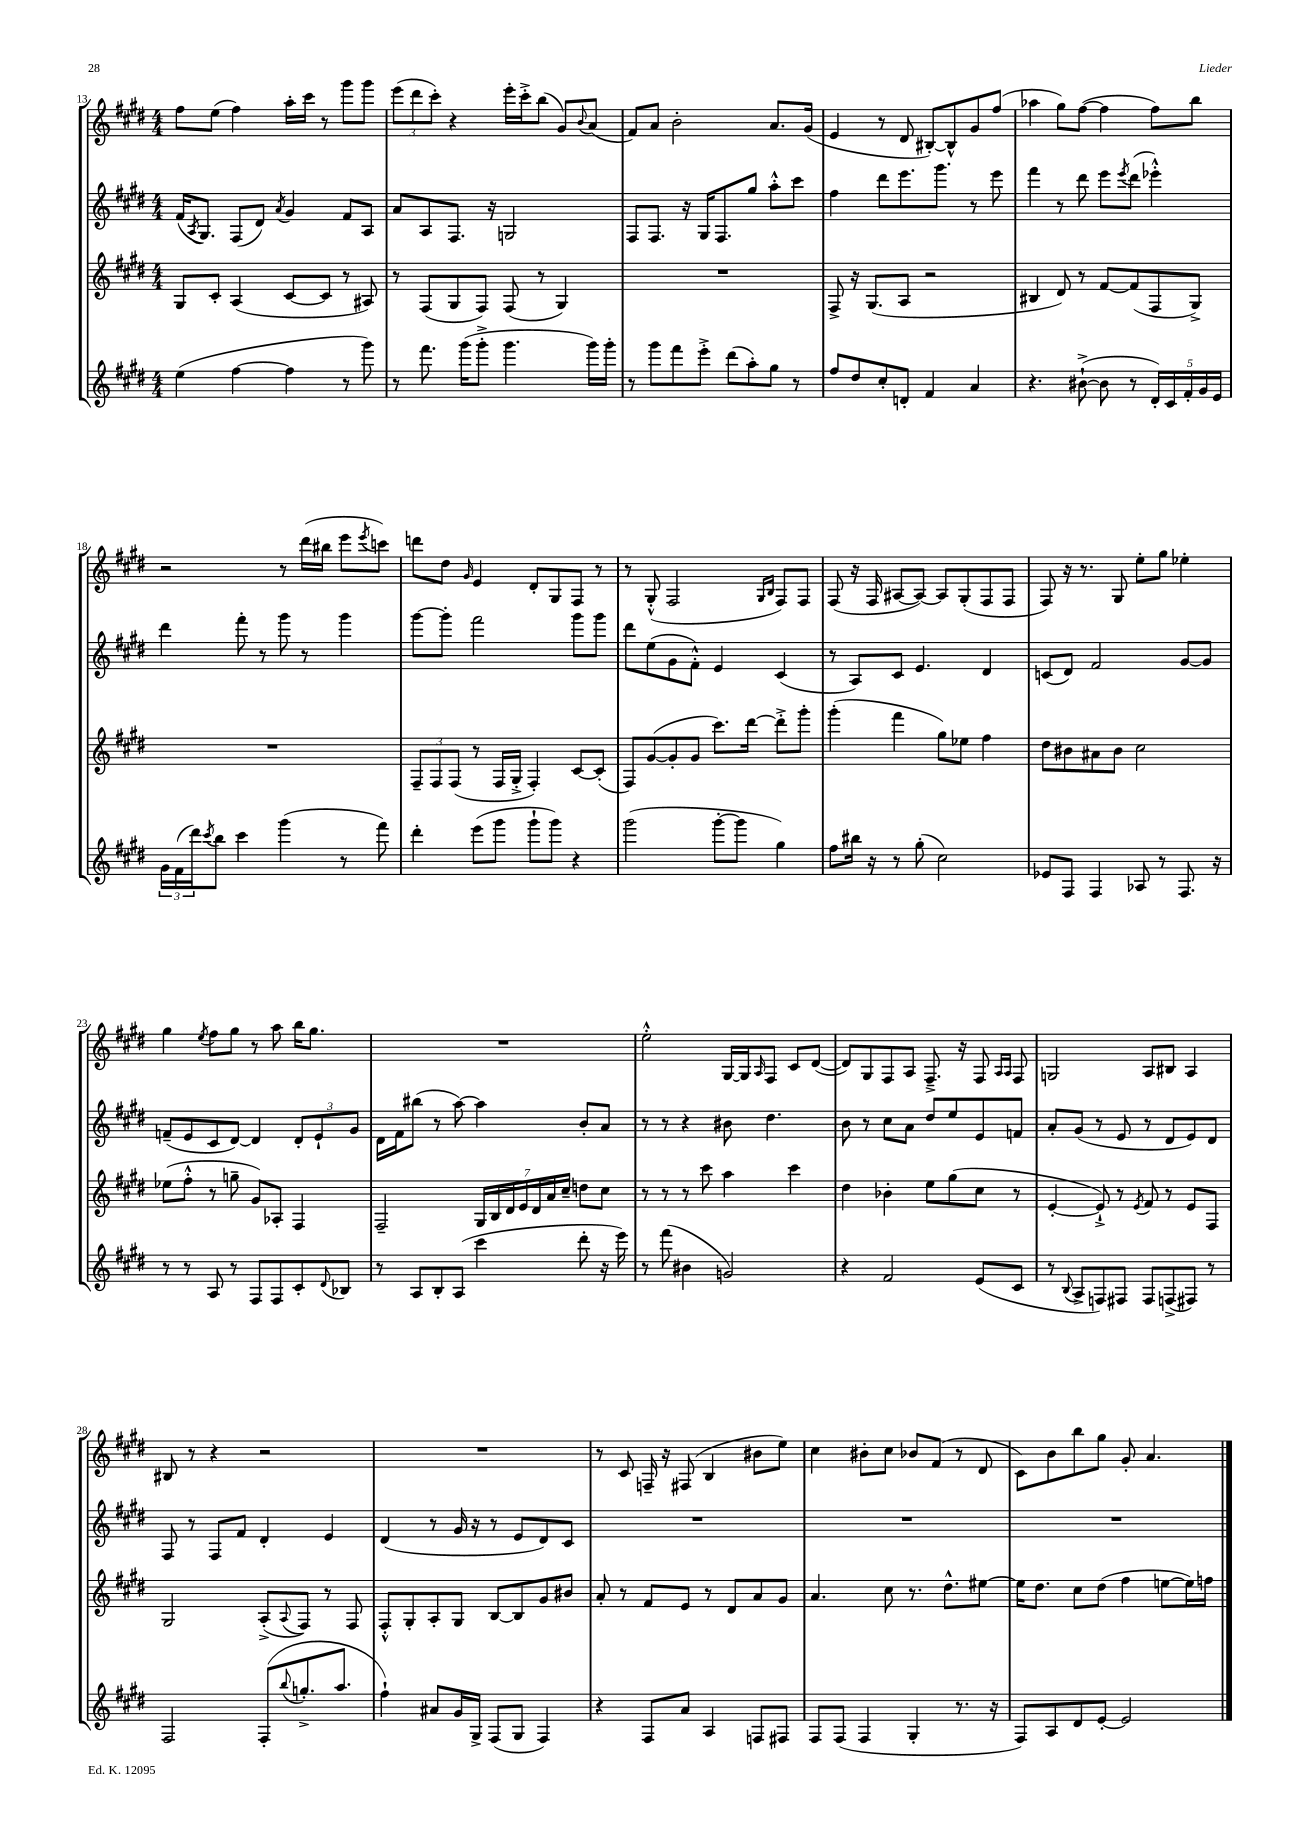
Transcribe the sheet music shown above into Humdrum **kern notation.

**kern	**kern	**kern	**kern
*part4	*part3	*part2	*part1
*staff4	*staff3	*staff2	*staff1
*clefG2	*clefG2	*clefG2	*clefG2
*k[f#c#g#d#]	*k[f#c#g#d#]	*k[f#c#g#d#]	*k[f#c#g#d#]
*M4/4	*M4/4	*M4/4	*M4/4
=13	=13	=13	=13
(4ee\	8G#/L	(16f#/KL	8ff#\L
.	.	8qA/	.
.	.	8.G#/J)	.
.	8c#'/J	.	(8ee\J
[4ff#\	(4A/	(8F#/L	4ff#\)
.	.	8d#/J)	.
.	.	8qa/	.
4ff#\]	[8c#/L	4g#/	16aa'\LL
.	.	.	16ccc#\JJ
.	8c#/J]	.	8r
8r	8r	8f#/L	8ggg#\L
8ggg#\)	8A#X/)	8A/J	8ggg#\J
=14	=14	=14	=14
8r	8r	8a/L	(12eee\L
.	.	.	12ddd#\
8.fff#\	(8F#/L	8A/	.
.	.	.	12ccc#'\J)
.	8G#/	8.F#/J	4r
(16ggg#\KL	.	.	.
8ggg#'^\J	8F#/J)	.	.
.	.	16r	.
4.ggg#\	(8F#/	2Gn/	16eee'\LL
.	.	.	16ccc#'^\J
.	8r	.	(8bb\J
.	4G#/)	.	8g#/L)
.	.	.	8qqb/
16ggg#\LL)	.	.	(8a/J
16ggg#'\JJ	.	.	.
=15	=15	=15	=15
8r	1r	8F#/L	8f#/L)
8ggg#\L	.	8.F#/J	8a/J
8fff#\	.	.	2b'\
.	.	16r	.
8eee'^\J	.	16G#/KL	.
.	.	8.F#/	.
(8ddd#\L	.	.	.
8aa'\)	.	8gg#/J	.
8gg#\J	.	8aa'^^\L	8.a/L
8r	.	8ccc#\J	.
.	.	.	(16g#/Jk
=16	=16	=16	=16
8ff#/L	8F#^/	4ff#\	4e/
8dd#/	16r	.	.
.	(8.G#/L	.	.
8cc#'/	.	8ddd#\L	8r
8dn'/J	8A/J	8.eee\	8d#/
4f#/	2r	.	[8B#X'/L)
.	.	8.ggg#\J	.
.	.	.	8B#^^/]
4a/	.	8r	8g#/
.	.	8eee\	(8ff#/J
=17	=17	=17	=17
4.r	4B#X/	4fff#\	4aa-X\
.	8d#/)	8r	8gg#\L)
([8b#X`^\	8r	8ddd#\	([8ff#\J
8b#\]	[8f#/L	8eee\L	4ff#\]
.	.	8qeee/	.
8r	(8f#/]	(8ddd#\J	.
20d#'/LL)	8F#/	4eee-X'^^\)	8ff#\L)
20c#/	.	.	.
20f#'/	.	.	.
.	8G#^/J)	.	8bb\J
20g#/	.	.	.
20e/JJ	.	.	.
!!LO:LB:g=z
=18	=18	=18	=18
24g#\LL	1r	4ddd#\	2r
(24f#\	.	.	.
24ddd#\J)	.	.	.
8qccc#/	.	.	.
8bb\J	.	.	.
4ccc#\	.	8fff#'\	.
.	.	8r	.
(4ggg#\	.	8ggg#\	8r
.	.	8r	(16ddd#\LL
.	.	.	16bb#X\JJ
8r	.	4ggg#\	8eee\L
.	.	.	8qeee/
8fff#\)	.	.	8cccn\J)
=19	=19	=19	=19
4ddd#'\	12F#~/L	[8ggg#\L	8dddn\L
.	12F#/	.	.
.	.	8ggg#'\J]	8dd#\J
.	(12F#/J	.	.
.	.	.	16qqg#/
(8eee\L	8r	2fff#\	4e/
8ggg#\J	16F#/LL	.	.
.	16G#'^/JJ	.	.
8ggg#`\L	4F#'/)	.	8d#'/L
8ggg#\J)	.	.	8G#/
4r	[8c#/L	8ggg#\L	8F#/J
.	(8c#'/J]	8ggg#\J	8r
=20	=20	=20	=20
(2ggg#\	8F#/L)	8ddd#\L	8r
.	([8g#/	(8ee\	(8G#'^^/
.	8g#'/]	8g#\	2F#/
.	8g#/J	8f#'^^\J)	.
[8ggg#'\L	8.ccc#\L)	4e/	.
8ggg#\J]	.	.	.
.	[16ddd#\Jk	.	.
.	.	.	16qqG#/LL
.	.	.	16qqB/JJ
4gg#\)	8ddd#'^\L]	(4c#/	8F#/L)
.	8ggg#'\J	.	8F#/J
=21	=21	=21	=21
8ff#\L	(4ggg#'\	8r	(8F#/
16bb#X\Jk	.	8A/L)	16r
16r	.	.	16F#/
8r	4fff#\	8c#/J	[8A#X/L
(8gg#'\	.	4.e/	8A#/J_)
2cc#\)	8gg#\L)	.	8A#/L]
.	8ee-X\J	.	(8G#'/
.	4ff#\	4d#/	8F#/
.	.	.	8F#/J
=22	=22	=22	=22
8e-X/L	8dd#\L	(8cn/L	8F#/)
8F#/J	8b#X\	8d#/J)	16r
.	.	.	8.r
4F#/	8a#X\	2f#/	.
.	8b#\J	.	8G#/
8A-X/	2cc#\	.	8ee'\L
8r	.	.	8gg#\J
8.F#/	.	[8g#/L	4ee-X'\
.	.	8g#/J]	.
16r	.	.	.
!!LO:LB:g=z
=23	=23	=23	=23
8r	(8ee-X\L	(8fn~/L	4gg#\
8r	8ff#'^^\J	8e/	.
.	.	.	8qee/
8A/	8r	8c#/	8ff#\L
8r	8ggn~\	[8d#/J)	8gg#\J
8F#/L	8g#/L)	4d#/]	8r
8F#/	8A-X'/J	.	8aa\
8c#'/	4F#/	12d#'/L	16bb\KL
.	.	.	8.gg#\J
.	.	12e`/	.
8qqd#/	.	.	.
8B-X/J	.	.	.
.	.	12g#/J	.
=24	=24	=24	=24
8r	2F#~/	16d#\LL	1r
.	.	16f#\J	.
8A/L	.	(8bb#X\J	.
8B'/	.	8r	.
(8A/J	.	[8aa\)	.
4ccc#\	28G#/LL	4aa\]	.
.	28B/	.	.
.	28d#/	.	.
.	28e/	.	.
.	28d#/	.	.
.	28a/	.	.
.	28cc#~/JJ	.	.
8ddd#'\	8ddn\L	8b'/L	.
16r	8cc#\J	8a/J	.
16eee\)	.	.	.
=25	=25	=25	=25
8r	8r	8r	2ee'^^\
(8fff#\	8r	8r	.
4b#X\	8r	4r	.
.	8ccc#\	.	.
2gn/)	4aa\	8b#X\	[16G#/LL
.	.	.	16G#/J]
.	.	.	16qqA/
.	.	4.dd#\	8F#/J
.	4ccc#\	.	8c#/L
.	.	.	([8d#/J
=26	=26	=26	=26
4r	4dd#\	8b\	8d#/L])
.	.	8r	8G#/
2f#/	4b-X'\	8cc#\L	8F#/
.	.	8a\J	8A/J
.	8ee\L	8dd#/L	8.F#~^/
.	(8gg#\	8ee/	.
.	.	.	16r
(8e/L	8cc#\J	8e/	8F#/
.	.	.	16qqA/LL
.	.	.	16qqA/JJ
8c#/J	8r	8fn/J	8F#/
=27	=27	=27	=27
8r	[4e'/	8a'/L	2Gn/
8qqB/	.	.	.
8A^/L	.	(8g#/J	.
8Fn/)	8e`^/])	8r	.
8F#X/J	8r	8e/	.
.	8qe/	.	.
8F#/L	8f#/	8r	8A/L
(8Fn^/	8r	8d#/L	8B#X/J
8F#X/J)	8e/L	8e/)	4A/
8r	8F#/J	8d#/J	.
!!LO:LB:g=z
=28	=28	=28	=28
2F#/	2G#/	8F#/	8B#X/
.	.	8r	8r
.	.	8F#/L	4r
.	.	8f#/J	.
(8F#'/L	(8A'^/L	4d#'/	2r
8qqbb/	8qqA/	.	.
8.ggn'^/	8F#/J)	.	.
.	8r	4e/	.
8.aa/J	.	.	.
.	8F#/	.	.
=29	=29	=29	=29
4ff#`\)	8F#'^^/L	(4d#/	1r
.	8G#'/	.	.
8a#X/L	8A'/	8r	.
16g#/L	8G#/J	16g#/	.
16G#^/JJ	.	16r	.
(8F#/L	[8B/L	8r	.
8G#/J	8B/]	8e/L	.
4F#/)	8g#/	8d#/)	.
.	8b#X/J	8c#/J	.
=30	=30	=30	=30
4r	8a'/	1r	8r
.	8r	.	8c#/
8F#/L	8f#/L	.	16Fn~/
.	.	.	16r
8a/J	8e/J	.	(8F#X/
4A/	8r	.	4B/
.	8d#/L	.	.
8Fn/L	8a/	.	8b#X\L
8F#X/J	8g#/J	.	8ee\J)
=31	=31	=31	=31
8F#/L	4.a/	1r	4cc#\
(8F#/J	.	.	.
4F#/	.	.	8b#X'\L
.	8cc#\	.	8cc#\J
4G#'/	8.r	.	8b-X/L
.	.	.	(8f#/J
.	8.dd#^^\L	.	.
8.r	.	.	8r
.	[8ee#X\J	.	8d#/
16r	.	.	.
=32	=32	=32	=32
8F#/L)	16ee#\KL]	1r	8c#\L)
.	8.dd#\J	.	.
8A/	.	.	8b\
8d#/	8cc#\L	.	8bb\
[8e'/J	(8dd#\J	.	8gg#\J
2e/]	4ff#\	.	8g#'/
.	.	.	4.a/
.	[8een\L	.	.
.	16ee\L])	.	.
.	16ffn\JJ	.	.
==	==	==	==
*-	*-	*-	*-
